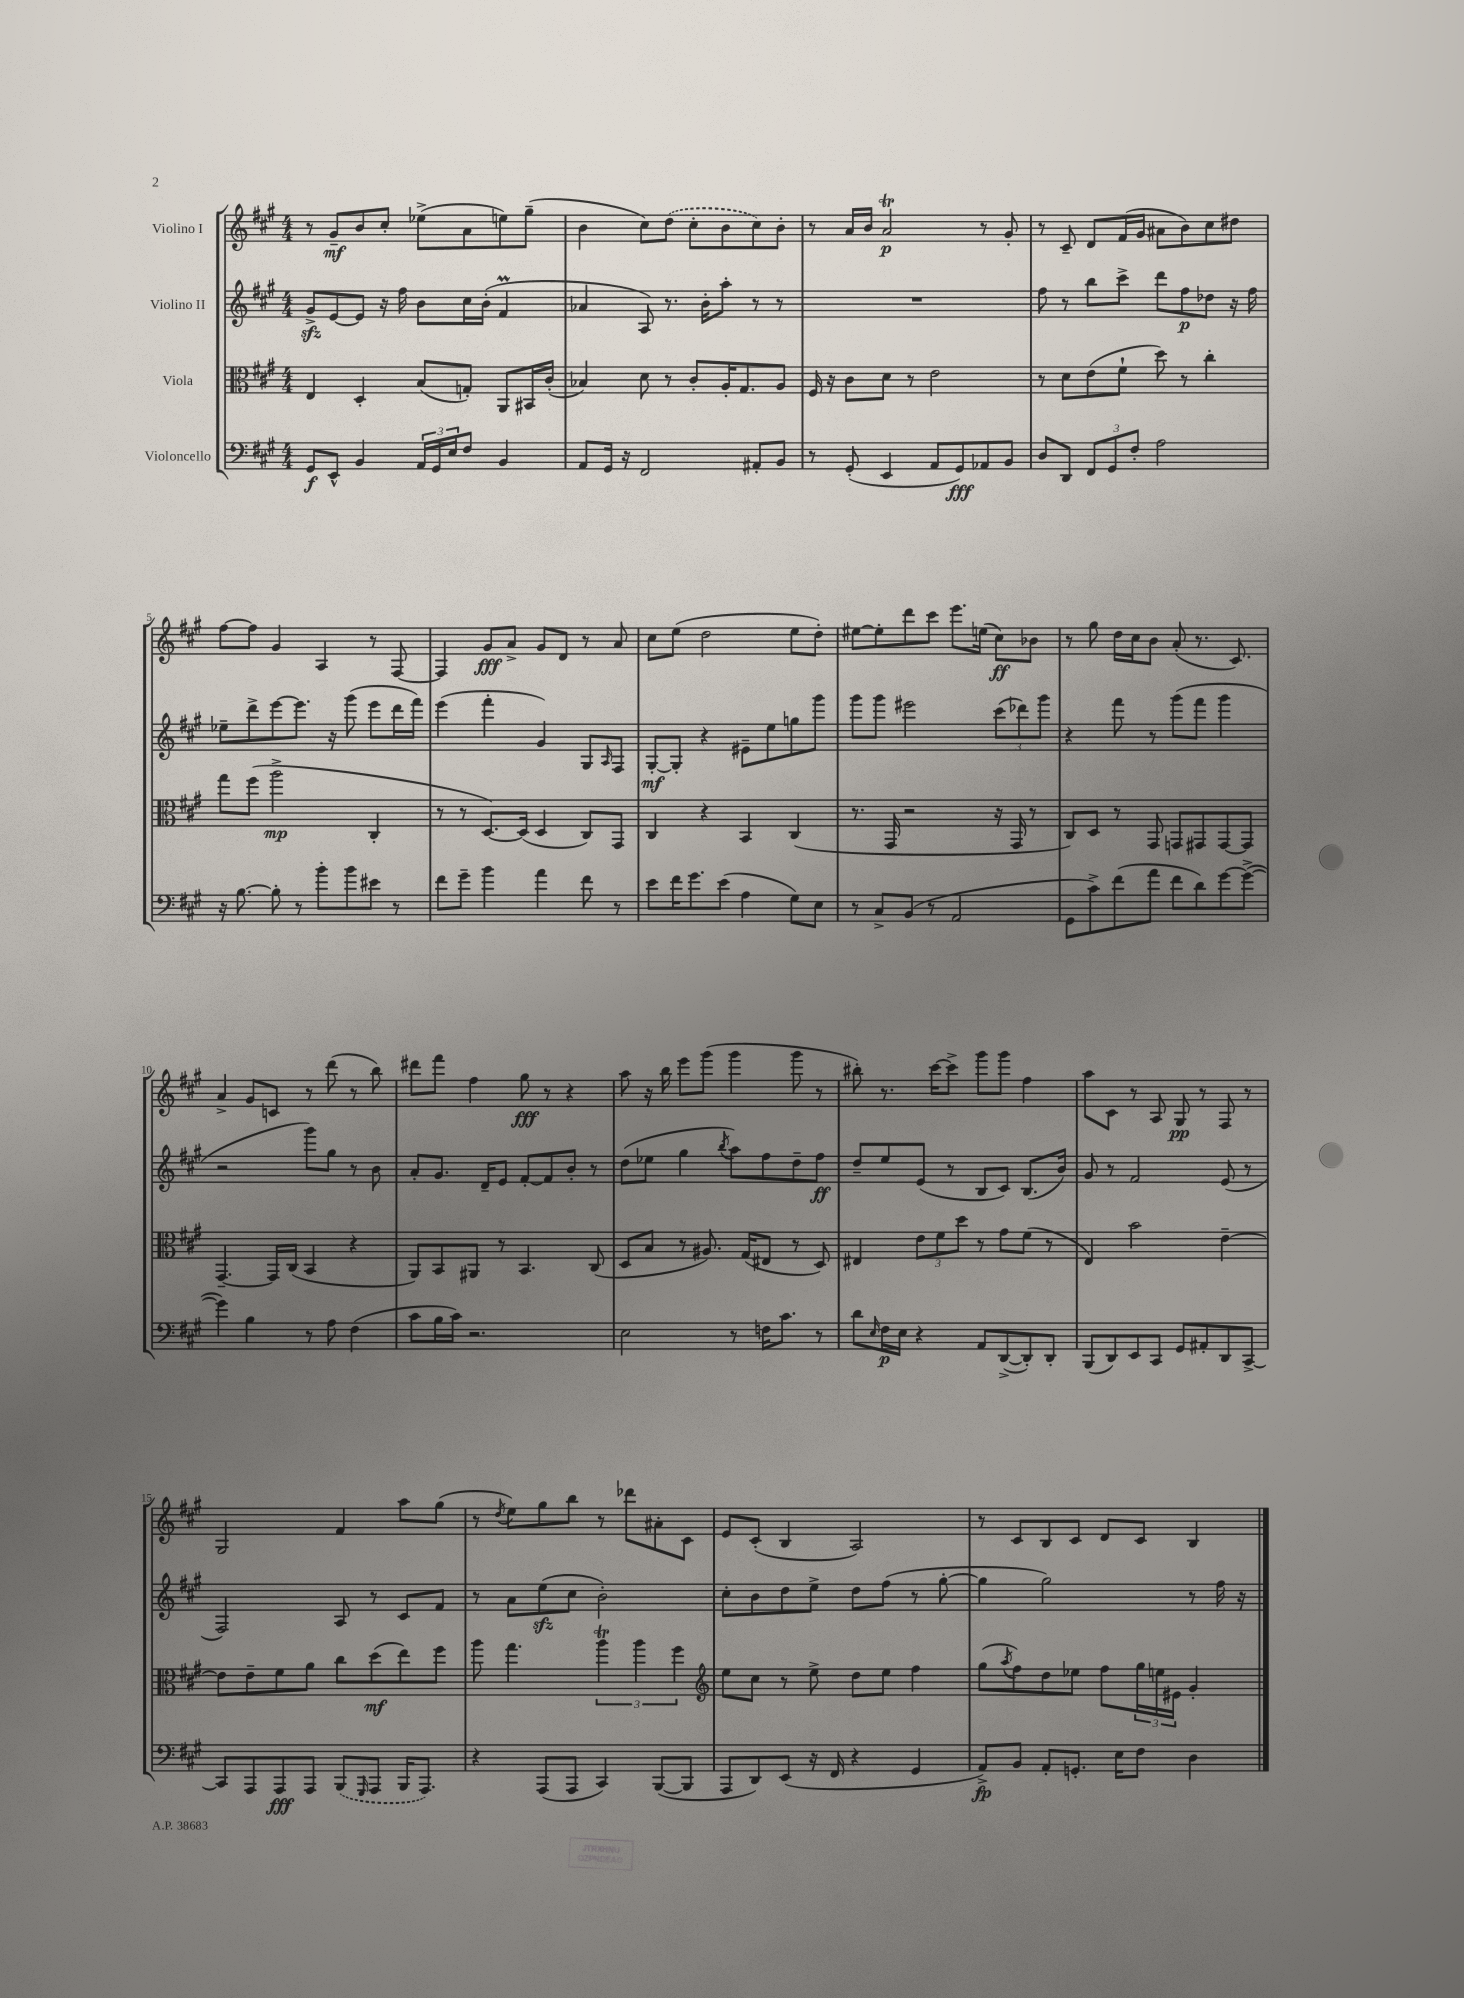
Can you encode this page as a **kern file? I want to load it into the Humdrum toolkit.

**kern	**kern	**kern	**kern
*staff4	*staff3	*staff2	*staff1
*clefF4	*clefC3	*clefG2	*clefG2
*k[f#c#g#]	*k[f#c#g#]	*k[f#c#g#]	*k[f#c#g#]
*M4/4	*M4/4	*M4/4	*M4/4
8GG#	4E	8g#^	8r
8EE^^	.	[8e	8g#~
4BB	4D'	8e]	8b
.	.	16r	8cc#'
.	.	16ff#	.
24AA	(8B	8b	(8ee-^
24GG#	.	.	.
24E	.	.	.
8F#	8G')	16cc#	8a
.	.	(16b'	.
4BB	8AA	4f#	8ee)
.	16BB#	.	(8gg#~
.	(16c#'	.	.
=	=	=	=
8AA	4B-)	4a-	4b
16GG#	.	.	.
16r	.	.	.
2FF#	8d	8A)	8cc#)
.	8r	8.r	(8dd
.	8c#'	.	8cc#'
.	.	16b'	.
.	16A'	8aa'	8b
.	8.G#	.	.
8AA#'	.	8r	8cc#)
8BB	8A	8r	8b'
=	=	=	=
8r	16F#	1r	8r
.	16r	.	.
(8GG#'	8c#	.	16a
.	.	.	16b
4EE	8d	.	2a
.	8r	.	.
8AA	2e	.	.
8GG#)	.	.	.
8AA-	.	.	8r
8BB	.	.	8g#'
=	=	=	=
8D	8r	8ff#	8r
8DD	8d	8r	8c#~
12FF#	(8e	8bb	8d
12GG#	.	.	.
.	8f#`	8ccc#^	(16f#
12F#'	.	.	.
.	.	.	16g#
2A	8dd)	8ddd	8a#
.	8r	8ff#	8b)
.	4cc#'	8dd-	8cc#
.	.	16r	8dd#
.	.	16ff#	.
=	=	=	=
16r	8gg#	8ee-~	[8ff#
[8.B	.	.	.
.	(8ff#	8ddd^	8ff#]
8B']	2aa^	[8eee	4g#
8r	.	8.eee]	.
8b'	.	.	4A
.	.	16r	.
8b	.	(8ggg#	.
8e#	4C#'	8eee	8r
8r	.	16ddd	[8F#
.	.	16fff#)	.
=	=	=	=
8f#	8r	(4eee	4F#]
8g#~	8r	.	.
4b	[8.D)	4fff#'	8g#
.	.	.	8a^
.	(16D]	.	.
4a	4D	4g#)	8g#
.	.	.	8d
8f#	8C#)	8G#	8r
.	.	16qqA	.
8r	8GG#	8F#	8a
=	=	=	=
8e	4C#	[8G#'	8cc#
16f#	.	8G#']	(8ee
8.g#	.	.	.
.	4r	4r	2dd
(8e	.	.	.
4A	4BB	8e#~	.
.	.	8ee	.
8G#)	(4C#	8gg	8ee
8E	.	8ggg#	8dd')
=	=	=	=
8r	8.r	8ggg#	[8ee#
8C#^	.	8ggg#	8ee#']
.	16GG#	.	.
(8BB	2r	2eee#	8ddd
8r	.	.	8ccc#
2AA	.	.	8.eee
.	.	.	(16ee
.	16r	(12ccc#	8cc#)
.	16GG#	.	.
.	.	12ddd-)	.
.	8r	.	8b-
.	.	12ggg#	.
=	=	=	=
8GG#	8C#)	4r	8r
8c#^)	8D	.	8gg#
(8f#	8r	8fff#	16dd
.	.	.	16cc#
8a	8GG#	8r	8b
8f#	8GG	(8ggg#	(8a'
8d)	8GG#	8fff#	8.r
[8g#	[8GG#	4ggg#	.
.	.	.	8.c#)
(8g#^_	8GG#]	.	.
=	=	=	=
4g#])	[4.GG#~	2r	4a^
4B	.	.	8g#
.	16GG#]	.	8c
.	(16C#	.	.
8r	4BB	8ggg#)	8r
8A	.	8gg#	(8ddd
(4F#	4r	8r	8r
.	.	8b	8bb)
=	=	=	=
8c#	8AA)	8a'	8ddd#
16B	8BB	8.g#	8fff#
16c#)	.	.	.
2.r	8AA#	.	4ff#
.	.	16d~	.
.	8r	8e	.
.	4.BB	[8f#'	8gg#
.	.	8f#]	8r
.	.	8b'	4r
.	(8C#	8r	.
=	=	=	=
2E	8D	(8dd	8aa
.	8B	8ee-	16r
.	.	.	16bb
.	8r	4gg#	8eee
.	8.A#)	.	(8ggg#
.	.	8qbb	.
8r	.	8aa)	4ggg#
.	(16G#	.	.
16F	8E#	8ff#	.
8.c#	.	.	.
.	8r	8dd~	8ggg#
8r	8D)	8ff#	8r
=	=	=	=
8d	4E#	8dd~	8bb#')
16qqE	.	.	.
16F#	.	8ee	8.r
16E	.	.	.
4r	12e	(8e	.
.	.	.	[16ccc#
.	12f#	.	.
.	.	8r	8ccc#^]
.	12dd	.	.
8AA	8r	8B	8ggg#
([8DD^	8g#	8c#)	8ggg#
8DD'])	(8f#	(8.B	4ff#
8DD'	8r	.	.
.	.	16b)	.
=	=	=	=
(8BBB	4E)	8g#	8aa
8DD)	.	8r	8c#
8EE	2b	2f#	8r
8CC#	.	.	8A
8GG#	.	.	8G#
8AA#'	.	.	8r
8DD	[4e~	(8e	8F#
[8CC#^	.	8r	8r
=	=	=	=
8CC#]	8e]	2F#)	2G#
8AAA	8e~	.	.
8AAA	8f#	.	.
8AAA	8a	.	.
(8BBB	8cc#	8A	4f#
16qqGGG#	.	.	.
8AAA	(8dd	8r	.
16BBB	8ee)	8c#	8aa
8.AAA)	.	.	.
.	8ff#	8f#	(8gg#
=	=	=	=
4r	8aa	8r	8r
.	.	.	8qdd
.	4.gg#	8a	8ee)
(8AAA	.	(8ee	8gg#
8AAA	.	8cc#	8bb
4CC#)	6aa	2b')	8r
.	.	.	8ddd-
.	6aa	.	.
([8BBB	.	.	8a#'
.	6ff#	.	.
8BBB]	.	.	8c#
=	=	=	=
*	*clefG2	*	*
8AAA	8ee	8cc#'	8e
8DD)	8cc#	8b	(8c#'
(8EE	8r	8dd	4B
16r	8ee^	8ee^	.
16FF#	.	.	.
4r	8dd	8dd	2A)
.	8ee	(8ff#	.
4GG#	4ff#	8r	.
.	.	[8gg#'	.
=	=	=	=
8AA^)	(8gg#	4gg#]	8r
.	8qaa	.	.
8BB	8ff#)	.	8c#
8AA'	8dd	2gg#)	8B
8.GG'	8ee-	.	8c#
.	8ff#	.	8d
16E	.	.	.
8F#	24gg#	.	8c#
.	24ee	.	.
.	24e#	.	.
4D	4g#'	8r	4B
.	.	16ff#	.
.	.	16r	.
==	==	==	==
*-	*-	*-	*-
